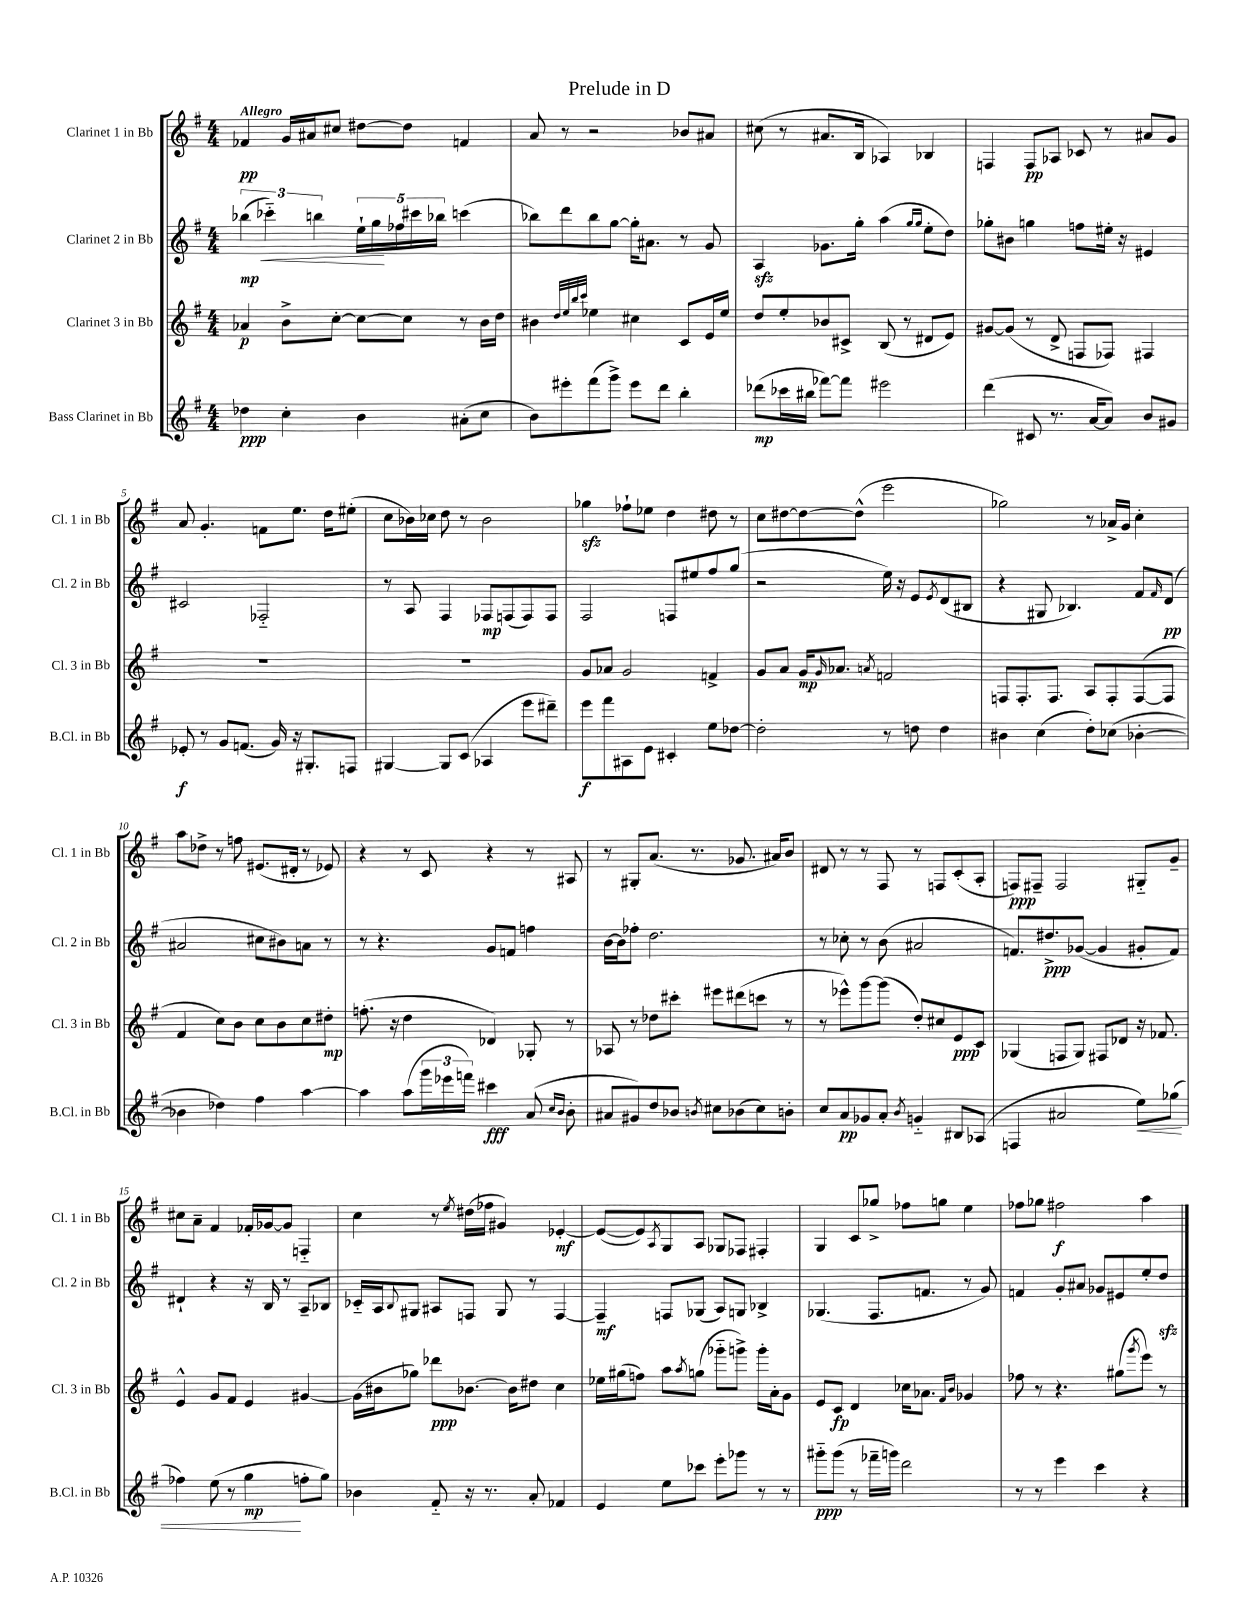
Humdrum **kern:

**kern	**kern	**kern	**kern
*staff4	*staff3	*staff2	*staff1
*clefG2	*clefG2	*clefG2	*clefG2
*k[f#]	*k[f#]	*k[f#]	*k[f#]
*M4/4	*M4/4	*M4/4	*M4/4
4dd-	4a-	(6bb-	4f-
.	.	6ccc-'~)	.
4cc'	8b^	.	16g
.	.	.	16a#
.	.	6bb	.
.	[8cc'	.	8cc#
4b	8cc_	20ee`	[8dd#
.	.	20gg	.
.	.	20ff-	.
.	8cc]	.	8dd#]
.	.	20ccc#	.
.	.	20bb-	.
(8a#'	8r	(4ccc	4f
8cc	16b	.	.
.	16dd	.	.
=	=	=	=
8b)	4b#	8bb-)	8a
8eee#'	.	8ddd	8r
.	32qqdd	.	.
.	32qqee	.	.
.	32qqbb	.	.
.	32qqccc	.	.
(8fff#	4ee-	8bb-	2r
8ggg^)	.	[8gg	.
8eee#	4cc#	16gg']	.
.	.	8.a#	.
8ddd	.	.	.
4bb'	8c	8r	8b-
.	16e	8g	8a#
.	16ee-	.	.
=	=	=	=
(8ddd-	8dd	4A	(8cc#
16ccc-	8ee'	.	8r
16bb#	.	.	.
[8fff-)	8b-	8.g-	8.a#
8fff-]	8c#^	.	.
.	.	16gg'	16B
2eee#	(8B	(4aa	4A-)
.	8r	.	.
.	.	16qqgg	.
.	.	16qqgg	.
.	8d#	8ee'	4B-
.	8e)	8dd)	.
=	=	=	=
(4ddd	[8g#	8gg-'	4F
.	(8g#]	8b#	.
8c#	8r	4gg	8F
8.r	8d^	.	8A-
.	8F	8ff	8c-
[16a	.	.	.
8a])	8F-)	16ee#'	8r
.	.	16r	.
8b	4F#	4e#	8a#
8g#	.	.	8g
=	=	=	=
8e-'	1r	2c#	8a
8r	.	.	4.g'
8g	.	.	.
(8.f	.	.	.
.	.	2F-'~	8f
16g)	.	.	.
16r	.	.	8.ee
8.G#'	.	.	.
.	.	.	16dd
8F	.	.	(8ee#'
=	=	=	=
[4G#	1r	8r	8cc
.	.	8A	16b-)
.	.	.	16cc-
8G#]	.	4F#	8dd
(8c	.	.	8r
4A-	.	8F-	2b-
.	.	(8F	.
8eee	.	8F)	.
8ddd#~)	.	8F	.
=	=	=	=
8eee	8g	2F#	4gg-
8fff#	8a-	.	.
8A#	2g	.	8ff-`
8e	.	.	8ee-
4c#'	.	8F	4dd
.	.	8ee#	.
8ee	4f^	8ff#	8dd#
[8dd-	.	(8gg	8r
=	=	=	=
2dd-']	8g	2r	8cc
.	8a	.	[8dd#
.	16g	.	8dd#_
.	16qqg	.	.
.	8.a-	.	.
.	.	.	(8dd#^^]
.	8qa	.	.
8r	2f	16ee)	2eee
.	.	16r	.
8dd	.	8e	.
.	.	8qe	.
4dd	.	(8d	.
.	.	8B#	.
=	=	=	=
4b#	8F	4r	2gg-)
.	8.F'	.	.
(4cc	.	8G#	.
.	8.F	.	.
.	.	4.B-)	.
8dd')	8A	.	8r
(8cc-	8F'	.	16a-^
.	.	.	16g
[4b-'	([8F	8f#	4cc'
.	.	16qqf#	.
.	8F]	(8d	.
=	=	=	=
4b-]	4f#	2a#	8aa
.	.	.	8dd-^
4dd-)	8cc)	.	8r
.	8b	.	8ff
4ff#	8cc	8cc#	(8.e#
.	8b	8b#)	.
.	.	.	16d#'
[4aa	8cc	8a	8r
.	8dd#'	8r	8e-)
=	=	=	=
4aa]	(8.ff'	8r	4r
.	.	4.r	.
.	16r	.	.
(8aa	4dd	.	8r
24ggg	.	.	8c
24eee-	.	.	.
24fff)	.	.	.
4ccc#	4d-)	8g	4r
.	.	8f	.
(8a	8G-'	4ff	8r
16qqcc	.	.	.
16qqb	.	.	.
8b'	8r	.	8A#
=	=	=	=
8a#	8A-	[16b	8r
.	.	16b]	.
8g#)	8r	8ff-'	8G#'
8dd	8dd-	2.dd	(8.a
8b-	8ccc#'	.	.
.	.	.	8.r
8qb	.	.	.
8cc#	8eee#	.	.
(8b-	(8ddd#	.	8.g-
8cc#)	8ccc	.	.
.	.	.	16a#)
8b'	8r	.	8b
=	=	=	=
8cc	8r	8r	8d#
8a	8eee-^^)	8cc-'	8r
8g-	[8ggg	8r	8r
8a'	(8ggg]	(8b	8F#
8qb	.	.	.
4g'~	8dd')	2a#	8r
.	8cc#	.	8F
8B#	8e	.	(8c'
(8A-	8c	.	8A'
=	=	=	=
4F	(4G-	8.f)	8F)
.	.	.	8F#~
.	.	8.dd#^	.
2a#	8F	.	2F#
.	8G-)	([8g-	.
.	8F#	4g-]	.
.	8d-	.	.
8ee)	16r	8g#'	8G#'~
.	8.f-	.	.
(8gg-	.	8f)	8g~
=	=	=	=
4ff-)	4e^^	4d#`	8cc#
.	.	.	8a~
(8ee	8g	4r	4f#
8r	8f#	.	.
4gg	4e	16r	16f-'
.	.	16B	[16g-
.	.	8r	8g-]
8ff'	[4g#	8A~	4F'~
8gg)	.	8B-	.
=	=	=	=
4b-	(16g#]	16c-'~	4cc
.	16b#	16A	.
.	.	8qqB	.
.	8gg-)	8G#	.
8f#'~	8ddd-	8A#	8r
.	.	.	8qee
16r	[8.b-	8F	(16dd#
8.r	.	.	16ff-
.	.	8G#	4g#)
.	16b-]	.	.
8a'	8dd#	8r	.
4f-	4cc	[4F	[4e-'
=	=	=	=
4e	16ee-	4F~]	(8e-_
.	(16gg#	.	.
.	8ff)	.	8e-])
.	.	.	8qA
8ee	8aa	8F	8G
.	8qaa	.	.
8ccc-	(8gg	(8G-	8A
8eee'	8ggg-'~	8A)	8G-
8ggg-	8ggg^)	8G	8F-
8r	16ggg'	4B-^	4F#'
.	16a'	.	.
8r	8g	.	.
=	=	=	=
8ggg#'~	8e	(4.G-	4G
(8ggg#	8c	.	.
8r	4d	.	8c
16fff-~	.	8.F#	8gg-^
16ggg)	.	.	.
2ddd	16cc-	.	8ff-
.	8.a-	8.f	.
.	.	.	8gg
.	16qqf#	.	.
.	16qqb	.	.
.	4g-	8r	4ee
.	.	8g)	.
=	=	=	=
8r	8ff-	4f	8ff-
8r	8r	.	8gg-
4eee	4.r	8g'	2ff#
.	.	8a#	.
4ccc	.	8g-	.
.	(8gg#	8e#	.
.	8qggg	.	.
4r	8eee)	8ee'	4aa
.	8r	8dd	.
==	==	==	==
*-	*-	*-	*-
